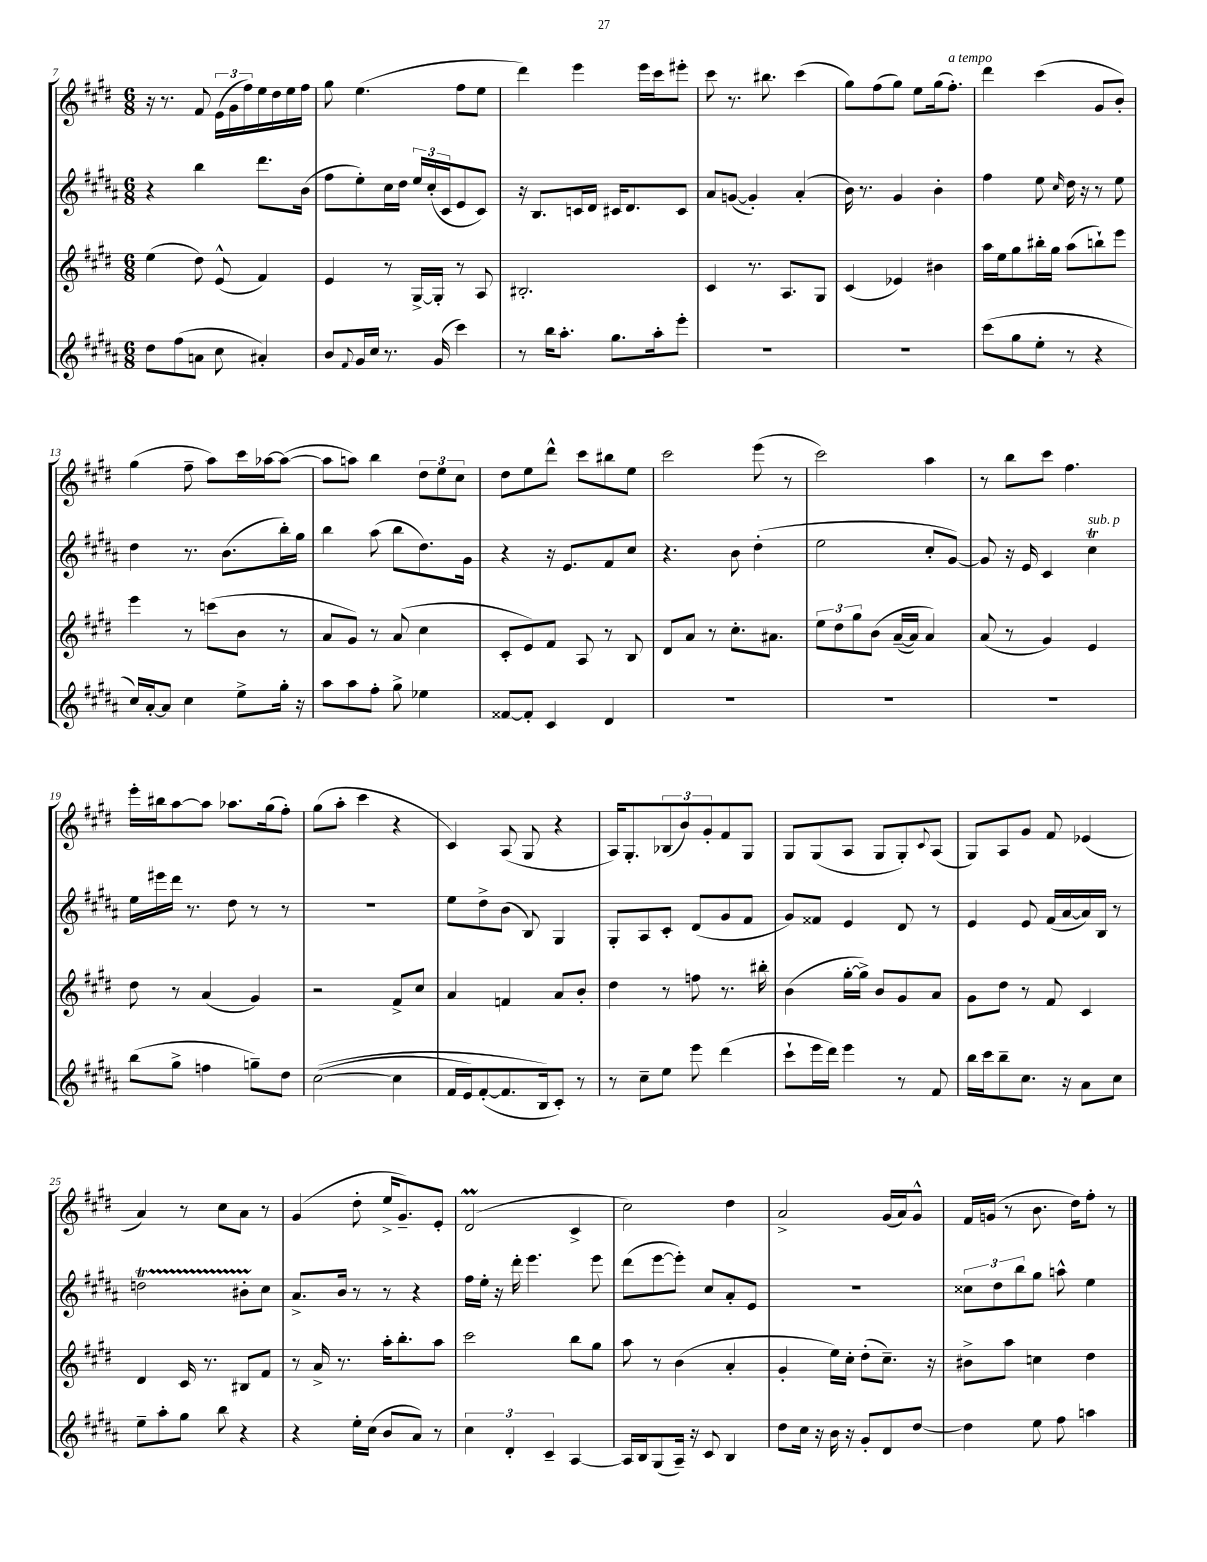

**kern	**kern	**kern	**kern
*staff4	*staff3	*staff2	*staff1
*clefG2	*clefG2	*clefG2	*clefG2
*k[f#c#g#d#a#]	*k[f#c#g#d#]	*k[f#c#g#d#a#]	*k[f#c#g#d#]
*M6/8	*M6/8	*M6/8	*M6/8
8dd#	(4ee	4r	16r
.	.	.	8.r
(8ff#	.	.	.
8a	8dd#)	4bb	8f#
8cc#	(8e^^	.	(24e
.	.	.	24g#
.	.	.	24ff#)
4a#')	4f#)	8.ddd#	16ee
.	.	.	16dd#
.	.	.	16ee
.	.	(16b	16ff#
=	=	=	=
8b	4e	8ff#	8gg#
8qqf#	.	.	.
16g#	.	8ee')	(4.ee
16cc#	.	.	.
8.r	8r	16cc#	.
.	.	16dd#	.
.	[16G#^	24ee	.
.	.	(24cc#'	.
(16g#	16G#']	.	.
.	.	24c#	.
4ccc#)	8r	8e	8ff#
.	8A	8c#)	8ee
=	=	=	=
8r	2.B#'	16r	4ddd#)
.	.	8.B	.
16bb	.	.	.
8.aa#'	.	.	.
.	.	16c	4eee
.	.	16d#	.
8.gg#	.	16c#	.
.	.	8.d#	.
.	.	.	16eee
16aa#'	.	.	16ccc#
8eee'	.	8c#	8eee#'
=	=	=	=
2.r	4c#	8a#	8ccc#
.	.	([8g	8.r
.	8.r	4g'])	.
.	.	.	8.bb#
.	8.A	.	.
.	.	(4a#'	(4ccc#
.	8G#	.	.
=	=	=	=
2.r	(4c#	16b)	8gg#)
.	.	8.r	.
.	.	.	(8ff#
.	4e-)	4g#	8gg#)
.	.	.	8ee
.	4b#	4b'	(16gg#
.	.	.	8.ff#')
=	=	=	=
(8ccc#	16aa	4ff#	4ddd#
.	16ee	.	.
8gg#	8gg#	.	.
8ee'	16bb#'	8ee	(4ccc#
.	16gg#	.	.
.	.	16qqcc#	.
8r	(8aa	16dd#	.
.	.	16r	.
4r	8bb`)	8r	8g#
.	8eee	8ee	8b')
=	=	=	=
16cc#)	4eee	4dd#	(4gg#
[16a#'	.	.	.
8a#]	.	.	.
4cc#	8r	8.r	8ff#~
.	(8ccc	.	8aa)
.	.	(8.b	.
8ee^	8b	.	16ccc#
.	.	.	[16aa-
16gg#'	8r	16bb')	(8aa-_
16r	.	16gg#	.
=	=	=	=
8aa#	8a	4bb	8aa-]
8aa#	8g#)	.	8aa)
8ff#'	8r	(8aa#	4bb
8gg#^	(8a	8bb	.
4ee-	4cc#	8.dd#)	12dd#
.	.	.	12ee
.	.	.	12cc#
.	.	16g#	.
=	=	=	=
[8f##	8c#'	4r	8dd#
8f##']	8e)	.	8ee
4c#	8f#	16r	8ddd#^^
.	.	8.e	.
.	8A	.	8ccc#
4d#	8r	8f#	8bb#
.	8B	8cc#	8ee
=	=	=	=
2.r	8d#	4.r	2ccc#
.	8a	.	.
.	8r	.	.
.	8.cc#'	8b	.
.	.	(4dd#'	(8eee
.	8.a#	.	.
.	.	.	8r
=	=	=	=
2.r	12ee	2ee	2ccc#)
.	12dd#	.	.
.	12gg#	.	.
.	&(8b	.	.
.	([16a~	.	.
.	16a])	.	.
.	4a&)	8cc#'	4aa
.	.	[8g#)	.
=	=	=	=
2.r	(8a	8g#]	8r
.	8r	16r	8bb
.	.	16e	.
.	4g#)	4c#	8ccc#
.	.	.	4.ff#
.	4e	4cc#	.
=	=	=	=
(8bb	8dd#	16ee	16eee'
.	.	16eee#	16bb#
8gg#^	8r	16ddd#	[8aa
.	.	8.r	.
4ff	(4a	.	8aa]
.	.	8dd#	8.aa-
8gg~)	4g#)	8r	.
.	.	.	(16gg#
8dd#	.	8r	8ff#')
=	=	=	=
&(([2cc#	2r	2.r	(8gg#
.	.	.	8aa'
.	.	.	4ccc#
4cc#]	8f#^	.	4r
.	8cc#	.	.
=	=	=	=
16f#	4a	8ee	4c#)
16e)	.	.	.
([8f#'	.	8dd#^	.
8.f#]	4f	(8b	(8A
.	.	8B)	8G#
16B&)	.	.	.
8c#')	8a	4G#	4r
8r	8b'	.	.
=	=	=	=
8r	4dd#	8G#'	16A)
.	.	.	8.G#'
8cc#~	.	8A#	.
8ee	8r	8c#'	(12B-
.	.	.	12b)
8eee	8ff	(8d#	.
.	.	.	12g#'
(4ddd#	8.r	8g#	8f#
.	.	8f#	8G#
.	16bb#'	.	.
=	=	=	=
8ccc#`	(4b	8g#)	8G#
16eee	.	8f##	(8G#
16ddd#)	.	.	.
4eee	[16gg#'	4e	8A
.	16gg#^])	.	.
.	8b	.	8G#
8r	8g#	8d#	8G#')
.	.	.	8qqc#
8f#	8a	8r	(8A
=	=	=	=
16bb	8g#	4e	8G#)
16ccc#	.	.	.
8bb~	8dd#	.	8A
8.cc#	8r	8e	8g#
.	8f#	(16f#	8f#
16r	.	[16a#	.
8a#	4c#	16a#])	(4e-
.	.	16B	.
8cc#	.	8r	.
=	=	=	=
8ee~	4d#	2dd	4a)
8aa#'	.	.	.
8gg#	16c#	.	8r
.	8.r	.	.
8bb	.	.	8cc#
4r	8B#	8b#'	8a
.	8f#	8cc#	8r
=	=	=	=
4r	8r	8.a#^	(4g#
.	16a^	.	.
.	8.r	16b	.
16ee'	.	8r	8dd#'
(16cc#	.	.	.
8b	16aa'	8r	16ee^
.	8.bb'	.	8.g#~)
8a#)	.	4r	.
8r	8aa	.	8e'
=	=	=	=
6cc#	2ccc#	16ff#	(2d#
.	.	16ee'	.
.	.	16r	.
6d#'	.	.	.
.	.	16ddd#'	.
.	.	4.eee	.
6c#~	.	.	.
[4A#	8bb	.	4c#^
.	8gg#	8eee	.
=	=	=	=
16A#]	8aa	(8ddd#	2cc#)
16B	.	.	.
(8G#	8r	[8eee	.
16A#~)	(4b	8eee'])	.
16r	.	.	.
8c#	.	8cc#	.
4B	4a'	8a#'	4dd#
.	.	8e	.
=	=	=	=
8dd#	4g#'	2.r	2a^
16cc#	.	.	.
16r	.	.	.
16b	16ee)	.	.
16r	16cc#'	.	.
8g#'	(8dd#'	.	.
8d#	8.cc#~)	.	(16g#
.	.	.	16a)
[8dd#	.	.	8g#^^
.	16r	.	.
=	=	=	=
4dd#]	8b#^	12cc##	16f#
.	.	.	(16g
.	.	12dd#	.
.	8aa	.	8r
.	.	12bb	.
8ee	4cc	8gg#	8.b
8ff#	.	8aa^^	.
.	.	.	16dd#)
4aa	4dd#	4ee	8ff#'
.	.	.	8r
==	==	==	==
*-	*-	*-	*-
